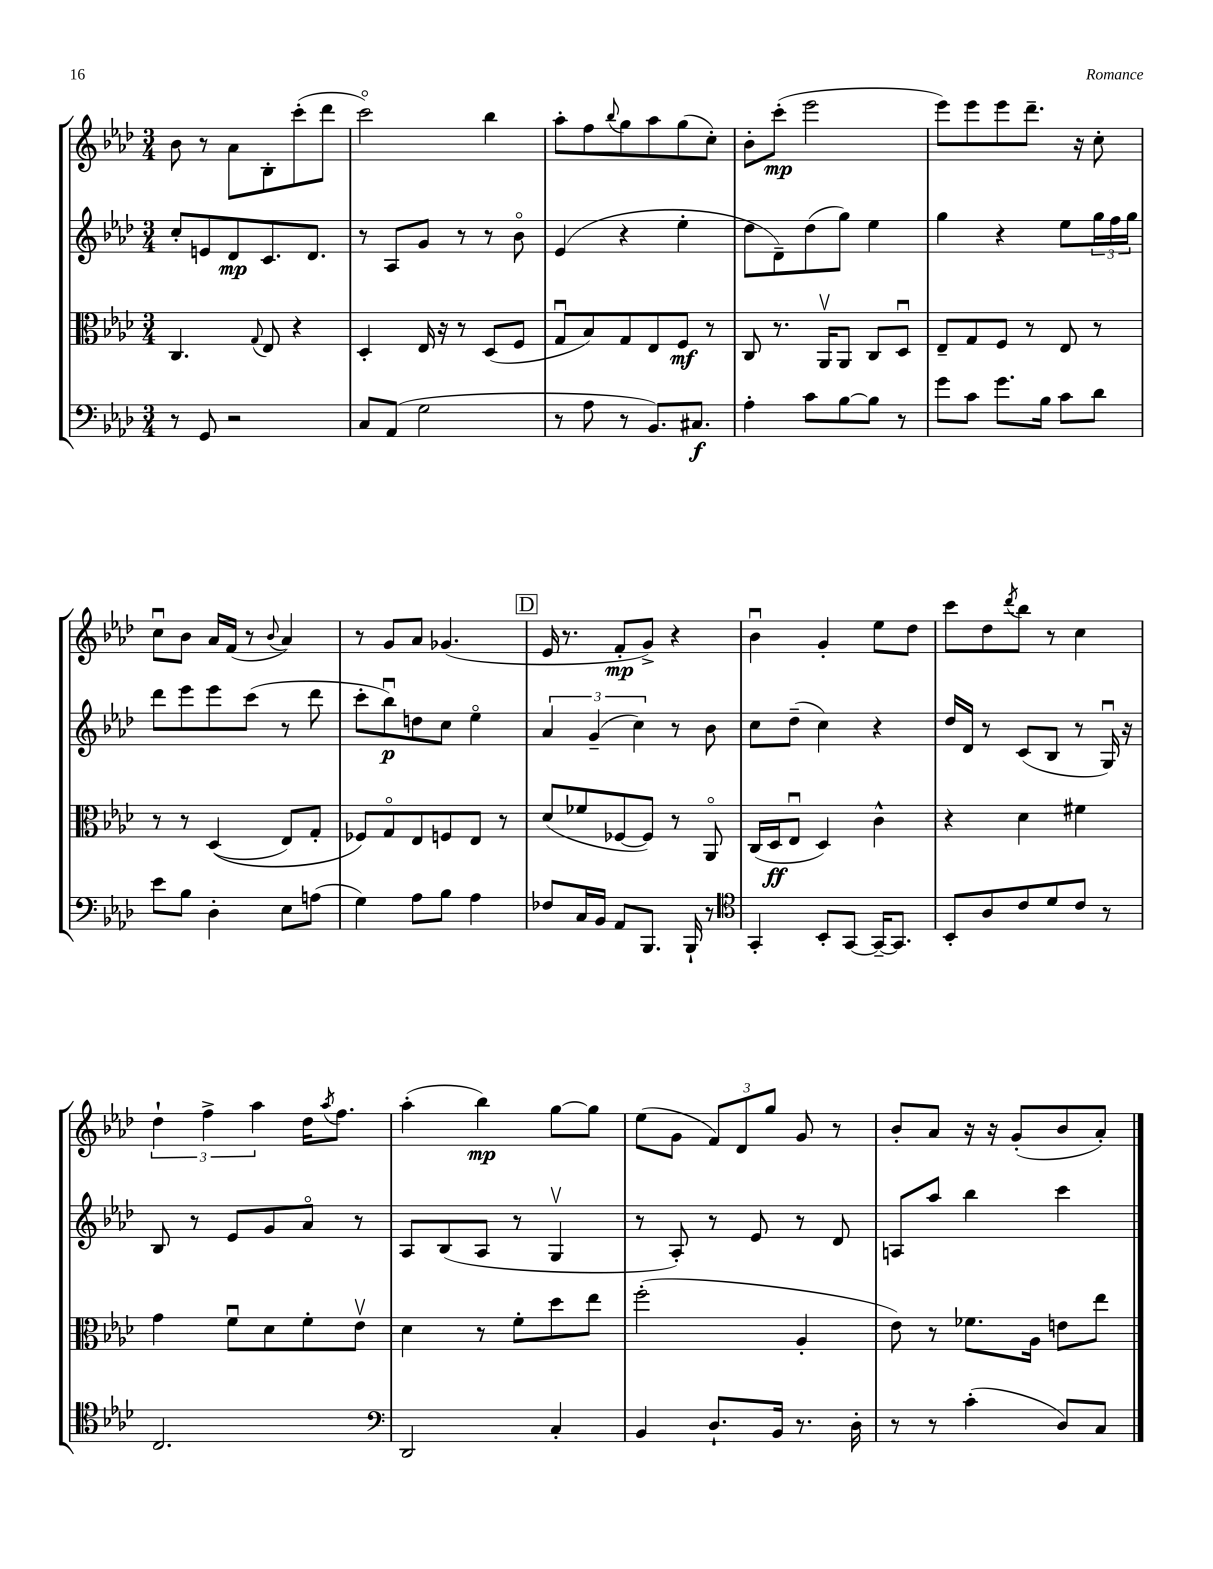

**kern	**kern	**kern	**kern
*staff4	*staff3	*staff2	*staff1
*clefF4	*clefC3	*clefG2	*clefG2
*k[b-e-a-d-]	*k[b-e-a-d-]	*k[b-e-a-d-]	*k[b-e-a-d-]
*M3/4	*M3/4	*M3/4	*M3/4
8r	4.C/	8cc'/L	8b-\
8GG/	.	8e/	8r
2r	.	8d-/	8a-\L
.	8qqG/	.	.
.	8E-/	8.c/	8B-'\
.	4r	.	(8ccc'\
.	.	8.d-/J	.
.	.	.	8ddd-\J
=	=	=	=
8C/L	4D-'/	8r	2ccco\)
(8AA-/J	.	8A-/L	.
2G\	16E-/	8g/J	.
.	16r	.	.
.	8r	8r	.
.	(8D-/L	8r	4bb-\
.	8F/J	8b-o\	.
=	=	=	=
8r	8Gu/L	(4e-/	8aa-'\L
8A-\	8B-/)	.	8ff\
.	.	.	8qqbb-/
8r	8G/	4r	8gg\
8.BB-/L)	8E-/	.	8aa-\
.	8F/J	4ee-'\	(8gg\
8.C#/J	.	.	.
.	8r	.	8cc'\J)
=	=	=	=
4A-'\	8C/	8dd-\L	8b-'\L
.	8.r	8d-~\)	(8ccc'\J
8c\L	.	(8dd-\	2eee-\
.	16AA-v/LK	.	.
[8B-\	8AA-/J	8gg\J)	.
8B-\]J	8C/L	4ee-\	.
8r	8D-u/J	.	.
=	=	=	=
8g\L	8E-~/L	4gg\	8eee-\L)
8c\J	8G/	.	8eee-\
8.g\L	8F/J	4r	8eee-\
.	8r	.	8.ddd-~\J
16B-\Jk	.	.	.
8c\L	8E-/	8ee-\L	.
.	.	.	16r
8d-\J	8r	24gg\L	8cc'\
.	.	24ff\	.
.	.	24gg\JJ	.
=	=	=	=
8e-\L	8r	8ddd-\L	8ccu\L
8B-\J	8r	8eee-\	8b-\J
4D-'\	&((4D-/	8eee-\	16a-/LL
.	.	.	(16f/JJ
.	.	(8ccc\J	8r
.	.	.	8qqb-/
8E-\L	8E-/L)	8r	4a-/)
(8A\J	8G'/J	8ddd-\	.
=	=	=	=
4G\)	8F-/L&)	8ccc'\L	8r
.	8Go/	8bb-u\)	8g/L
8A-\L	8E-/	8dd\	8a-/J
8B-\J	8F/	8cc\J	(4.g-/
4A-\	8E-/J	4ee-o\	.
.	8r	.	.
=	=	=	=
8F-/L	(8d-/L	6a-/	16e-/
.	.	.	8.r
16C/L	8f-/	.	.
.	.	(6g~/	.
16BB-/JJ	.	.	.
8AA-/L	[8F-/	.	8f'/L
.	.	6cc\)	.
8.BBB-/J	8F-/]J)	.	8g^/J)
.	8r	8r	4r
16BBB-`/	.	.	.
8r	8AA-o/	8b-\	.
=	=	=	=
*clefC4	*	*	*
4GG'/	(16C/LL	8cc\L	4b-u\
.	16D-/J	.	.
.	8E-u/J	(8dd-~\J	.
8BB-'/L	4D-/)	4cc\)	4g'/
[8GG/J	.	.	.
16GG~/_LK	4c^^\	4r	8ee-\L
8.GG/]J	.	.	.
.	.	.	8dd-\J
=	=	=	=
8BB-'/L	4r	16dd-/LL	8ccc\L
.	.	16d-/JJ	.
8A-/	.	8r	8dd-\
.	.	.	8qddd-/
8c/	4d-\	(8c/L	8bb-\J
8d-/	.	8B-/J	8r
8c/J	4f#\	8r	4cc\
8r	.	16Gu/)	.
.	.	16r	.
=	=	=	=
2.C/	4g\	8B-/	6dd-`\
.	.	8r	.
.	.	.	6ff^\
.	8fu\L	8e-/L	.
.	.	.	6aa-\
.	8d-\	8g/	.
.	8f'\	8a-o/J	16dd-\LK
.	.	.	8qaa-/
.	.	.	8.ff\J
.	8e-v\J	8r	.
=	=	=	=
*clefF4	*	*	*
2DD-/	4d-\	8A-/L	(4aa-'\
.	.	(8B-/	.
.	8r	8A-/J	4bb-\)
.	8f'\L	8r	.
4C'/	8dd-\	4Gv/	[8gg\L
.	8ee-\J	.	8gg\]J
=	=	=	=
4BB-/	(2ff'\	8r	(8ee-\L
.	.	8A-'/)	8g\J
8.D-`/L	.	8r	12f/L)
.	.	.	12d-/
.	.	8e-/	.
.	.	.	12gg/J
16BB-/Jk	.	.	.
8.r	4A-'/	8r	8g/
.	.	8d-/	8r
16D-'\	.	.	.
=	=	=	=
8r	8e-\)	8A/L	8b-'/L
8r	8r	8aa-/J	8a-/J
(4c'\	8.f-\L	4bb-\	16r
.	.	.	16r
.	.	.	(8g'/L
.	16A-\Jk	.	.
8D-/L)	8e\L	4ccc\	8b-/
8C/J	8ee-\J	.	8a-'/J)
==	==	==	==
*-	*-	*-	*-
